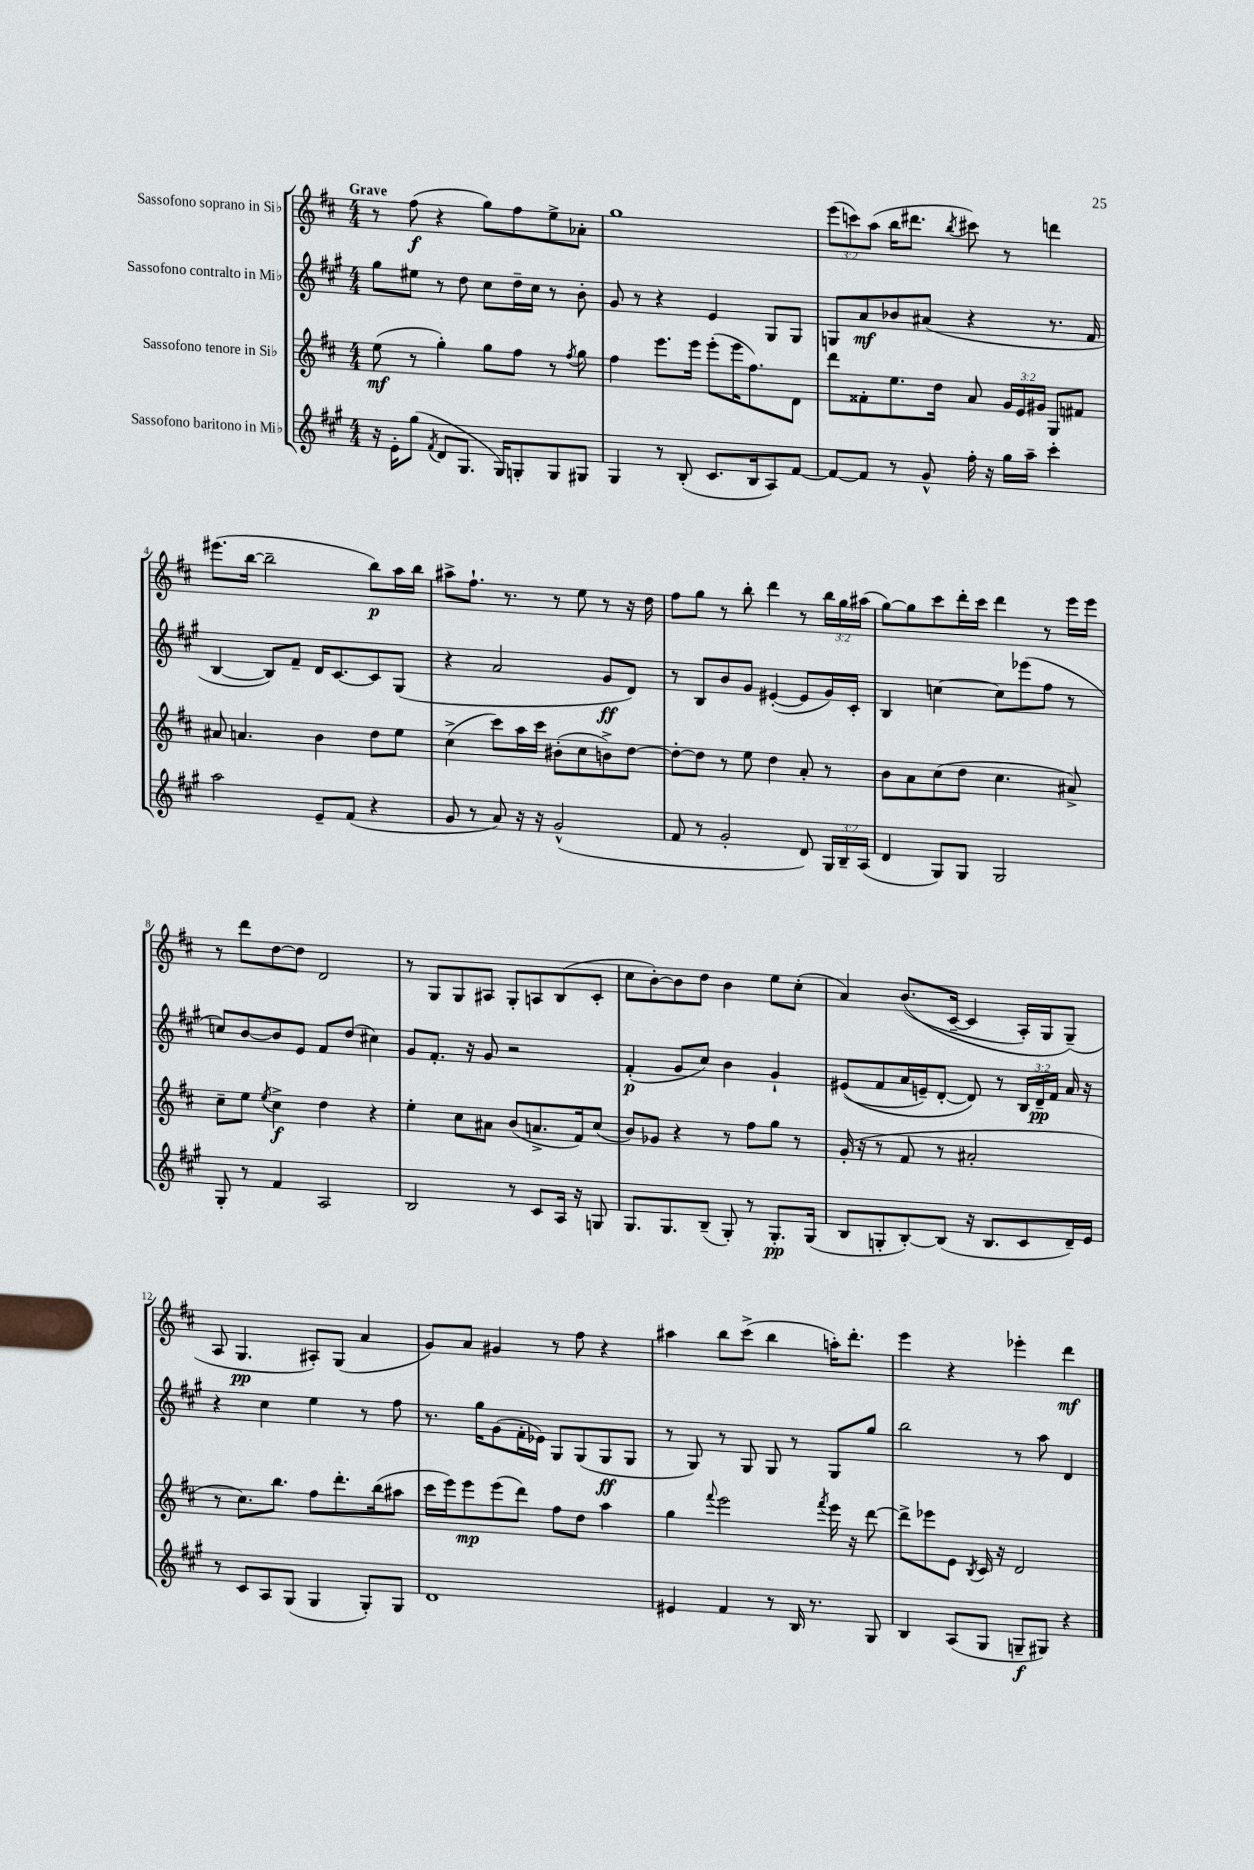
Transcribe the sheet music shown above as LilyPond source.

<<
\new StaffGroup <<
\new Staff = "s0" \with { instrumentName = "Sassofono soprano in Sib" } {
    \clef treble \key d \major \numericTimeSignature \time 4/4 \override Staff.TupletNumber.text = #tuplet-number::calc-fraction-text \tempo "Grave"
    \autoBeamOff r8 fis''8\f( r4 g''8[) fis''8 e''8-> aes'8]-. |
    g''1 |
    \tuplet 3/2 { e'''8[( c'''8) a''8]( } b''16[ dis'''8.] \acciaccatura { b''8 } cis'''8) r8 d'''4 |
    eis'''8.[( b''16]~ b''2-- b''8[\p) a''16 b''16] |
    ais''8[-> fis''8.]-! r8. r8 e''8 r8 r16 d''16 |
    fis''8[ g''8] r8 b''8-. d'''4 r8 \tuplet 3/2 { b''16[ g''16 ais''16]( } |
    g''8[~) g''8 cis'''8 d'''16-. cis'''16] d'''4 r8 e'''16[ e'''16] |
    r8 d'''8[ d''8~ d''8] d'2 |
    r8 g8[ g8 ais8] g8[-. a8 b8( cis'8]-. |
    cis''8[ b'8~-.) b'8 d''8] b'4 e''8[ cis''8]-.( |
    a'4) b'8.[(\( cis'16]~-- cis'4 a16[-.) g16 g8]--(\) |
    a8 g4.\pp ais8[-.) g8]( a'4 |
    g'8[) a'8] gis'4 r8 fis''8 r4 |
    ais''4 b''8[ cis'''8]->( b''4 a''16[-.) d'''8.]-. |
    e'''4 r4 ees'''4-. d'''4\mf \bar "|." |
}
\new Staff = "s1" \with { instrumentName = "Sassofono contralto in Mib" } {
    \clef treble \key a \major \numericTimeSignature \time 4/4 \override Staff.TupletNumber.text = #tuplet-number::calc-fraction-text
    \autoBeamOff gis''8[ eis''8] r8 d''8 cis''8[ d''16-- cis''16] r8 b'8-. |
    gis'8 r8 r4 e'4 gis8[ gis8] |
    g8[ a'8\mf bes'8 ais'8]( r4 r8. fis'16 |
    b4~ b8[) fis'8]-- d'16[ cis'8.~ cis'8 gis8]( |
    r4 a'2 gis'8[\ff d'8]) |
    r8 b8[ b'8 gis'8] eis'4~-.( eis'8[ gis'16) cis'16]-. |
    b4 c''4~ c''8[ ees'''8( fis''8] r8 |
    c''8[) b'8~ b'8 e'8] fis'8[ d''8]( cis''4) |
    gis'8[ fis'8.]-. r16 gis'8 r2 |
    fis'4-.\p( gis'8[ cis''8]) b'4 gis'4-! |
    eis'8[(\( fis'8 a'16 e'16--) d'8]~-. d'8\) r8 \tuplet 3/2 { b16[ d'16--\pp fis'16] } a'16 r16 |
    r4 cis''4 e''4 r8 fis''8 |
    r8. gis''16[ gis'8( fis'16-. ees'16]) gis8[ gis8( gis8\ff gis8] |
    r8 gis8) r8 gis8 gis8 r8 gis8[ gis''8] |
    b''2 r8 a''8 d'4 \bar "|." |
}
\new Staff = "s2" \with { instrumentName = "Sassofono tenore in Sib" } {
    \clef treble \key d \major \numericTimeSignature \time 4/4 \override Staff.TupletNumber.text = #tuplet-number::calc-fraction-text
    \autoBeamOff e''8\mf( r8 g''4-.) g''8[ fis''8] r8 \acciaccatura { fis''8 } g''8 |
    fis''4 e'''8.[ e'''16] e'''8[-.( e'''16 fis''8.) d'8] |
    d'''8[ fisis'8-. e''8. d''16] a'8 \tuplet 3/2 { g'16[ e'16 gis'16] } g8[ fis'8] |
    ais'8 a'4. b'4 d''8[ e''8] |
    cis''4->( cis'''8[) a''16 cis'''16] bis'8[-.( cis''8 b'8->) d''8]~ |
    d''8[~-. d''8] r8 e''8 d''4 a'8-. r8 |
    b'8[ a'8 cis''8( d''8] cis''4. ais'8->) |
    cis''8[-- e''8] \acciaccatura { e''8 } cis''4->\f d''4 r4 |
    e''4-. cis''8[ ais'8] b'8[( a'8.-> fis'16) cis''8]( |
    b'8[) ges'8] r4 r8 fis''8[ g''8] r8 |
    g'16-.( r16 r8 fis'8 r8 ais'2-. |
    r8 cis''8.[) b''8.] fis''8[ d'''8.-. b''16( ais''8] |
    cis'''16[ e'''16) e'''8\mp e'''8( d'''8]) fis''8[ d''8] a''4 |
    g''4 \appoggiatura { fis'''8 } e'''2 \acciaccatura { fis'''8 } e'''16 r16 d'''8~ |
    d'''8[-> ees'''8 e'8] \acciaccatura { b8 } cis'16 r16 d'2 \bar "|." |
}
\new Staff = "s3" \with { instrumentName = "Sassofono baritono in Mib" } {
    \clef treble \key a \major \numericTimeSignature \time 4/4 \override Staff.TupletNumber.text = #tuplet-number::calc-fraction-text
    \autoBeamOff r16 e'16[-. gis''8]( \acciaccatura { fis'8 } d'8[ gis8.] gis16[) g8-. g8 gis8] |
    gis4 r8 b8-.( cis'8.[ b16 a8) fis'8]~ |
    fis'8[~ fis'8] r8 gis'8-^ fis''16-. r16 gis''16[ a''16]-- cis'''4-. |
    a''2 e'8[-- fis'8]( r4 |
    gis'8 r8 a'8) r16 r16 gis'2-^( |
    fis'8 r8 gis'2-. d'8) \tuplet 3/2 { gis16[ b16-- a16]( } |
    d'4 gis8[) gis8] gis2 |
    gis8-. r8 fis'4 a2 |
    b2 r8 cis'8[ a16] r16 g8 |
    gis8.[ gis8. b8]--( gis8-.) r8 gis8.[-.\pp gis16]( |
    b8[ g8-. b8~-.) b8]( r16 b8.[ cis'8 d'16--) e'16] |
    r8 cis'8[ a8 gis8]( gis4 gis8[-.) gis8] |
    d'1 |
    eis'4 fis'4 r8 b16 r8. gis8 |
    b4 a8[( gis8] g8[--\f gis8]) r4 \bar "|." |
}
>>
>>
